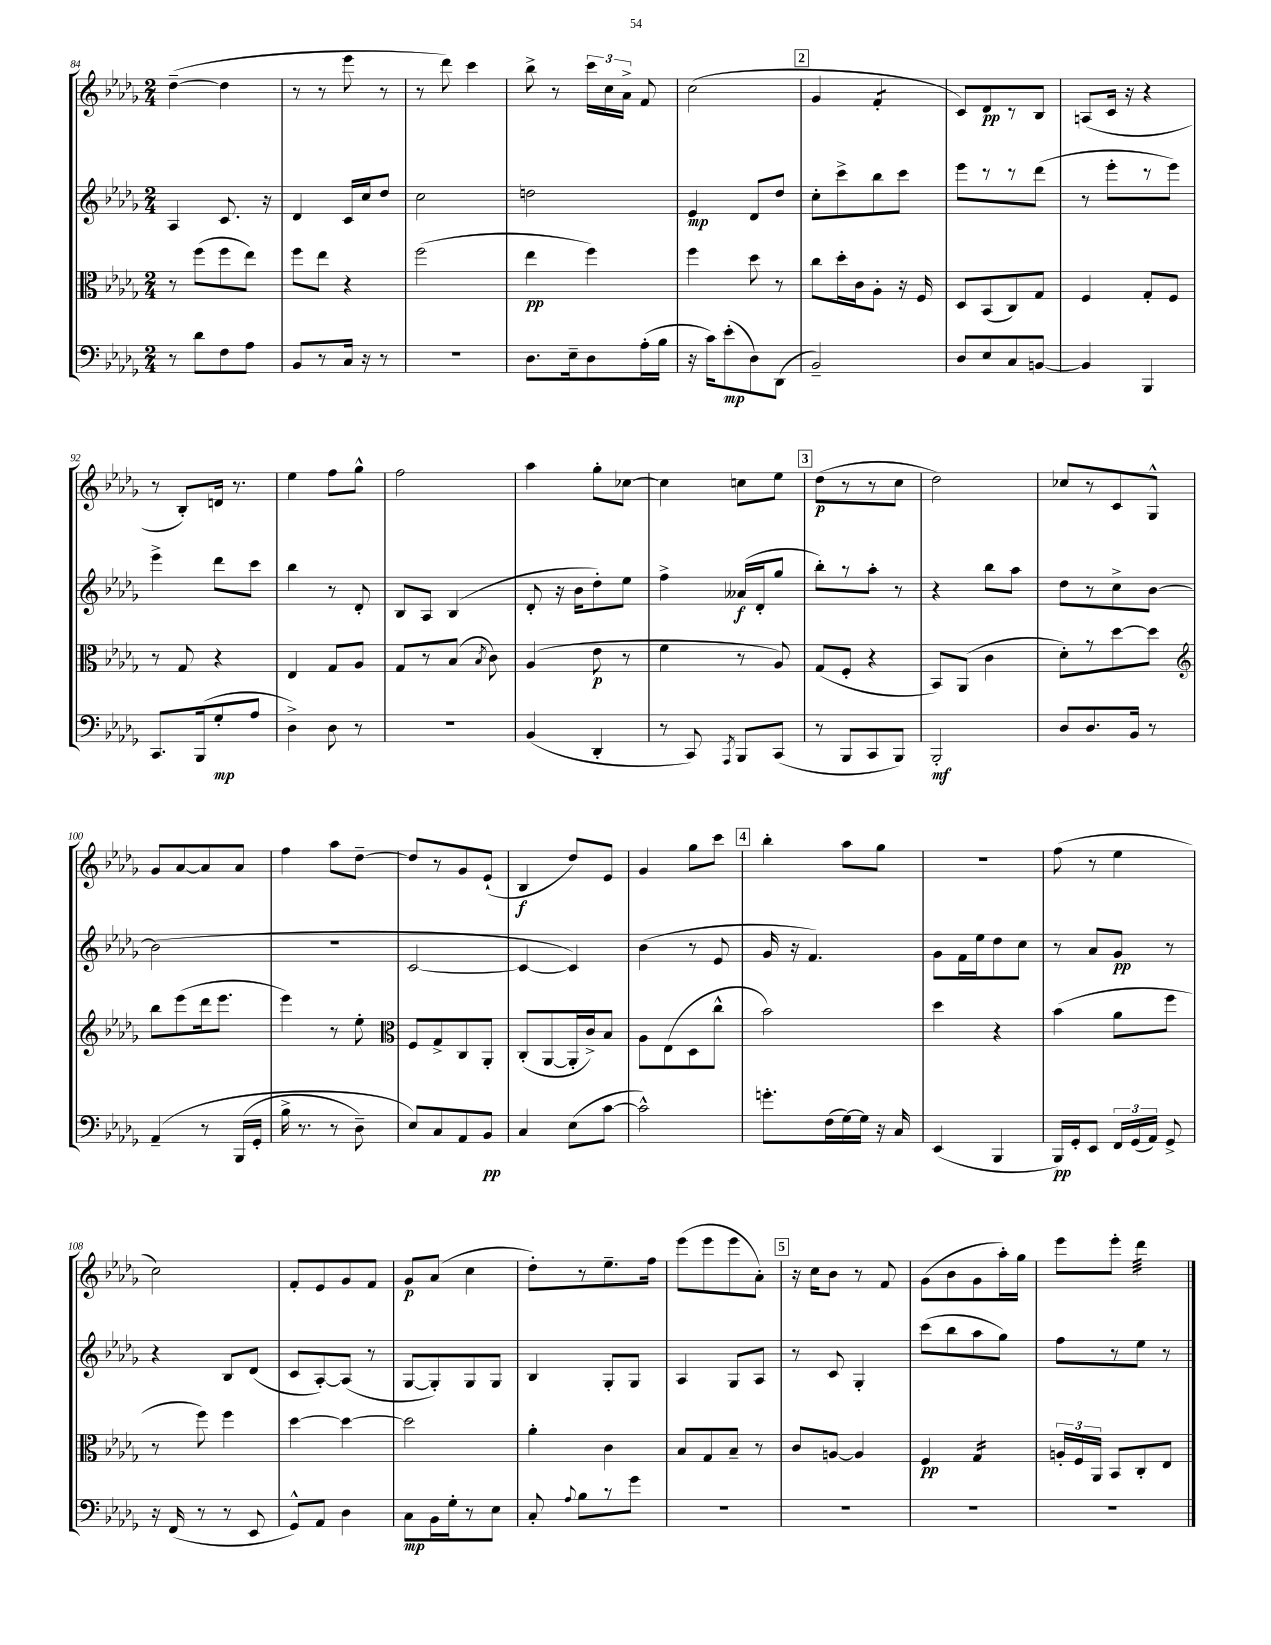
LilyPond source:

<<
\new StaffGroup <<
\new Staff = "s0" {
    \clef treble \key des \major \numericTimeSignature \time 2/4
    \autoBeamOff des''4~--( des''4 |
    r8 r8 ees'''8 r8 |
    r8 des'''8) c'''4 |
    bes''8-> r8 \tuplet 3/2 { c'''16[ c''16 aes'16]-> } f'8 |
    c''2( |
    \mark \markup { \box "2" } ges'4 f'4:8-. |
    c'8[) des'8\pp r8 bes8] |
    a8[( c'16] r16 r4 |
    r8 bes8[-.) d'16] r8. |
    ees''4 f''8[ ges''8]-^ |
    f''2 |
    aes''4 ges''8[-. ces''8]~ |
    ces''4 c''8[ ees''8] |
    \mark \markup { \box "3" } des''8[\p( r8 r8 c''8] |
    des''2) |
    ces''8[ r8 c'8 ges8]-^ |
    ges'8[ aes'8~ aes'8 aes'8] |
    f''4 aes''8[ des''8]~-- |
    des''8[ r8 ges'8 ees'8]-!( |
    bes4\f des''8[) ees'8] |
    ges'4 ges''8[ c'''8] |
    \mark \markup { \box "4" } bes''4-. aes''8[ ges''8] |
    r2 |
    f''8( r8 ees''4 |
    c''2) |
    f'8[-. ees'8 ges'8 f'8] |
    ges'8[\p aes'8]( c''4 |
    des''8[-.) r8 ees''8.-- f''16] |
    ees'''8[( ees'''8 ees'''8 aes'8]-.) |
    \mark \markup { \box "5" } r16 c''16[ bes'8] r8 f'8 |
    ges'8[( bes'8 ges'8 aes''16-.) ges''16] |
    ees'''8[ ees'''8]-. des'''4:32 \bar "|." |
}
\new Staff = "s1" {
    \clef treble \key des \major \numericTimeSignature \time 2/4
    \autoBeamOff aes4 c'8. r16 |
    des'4 c'16[ c''16 des''8] |
    c''2 |
    d''2 |
    ees'4\mp des'8[ des''8] |
    \mark \markup { \box "2" } c''8[-. c'''8-> bes''8 c'''8] |
    ees'''8[ r8 r8 des'''8]( |
    r8 ees'''8[-. r8 ees'''8]) |
    ees'''4-> des'''8[ c'''8] |
    bes''4 r8 des'8-. |
    bes8[ aes8] bes4( |
    des'8-. r16 bes'16[ des''8-.) ees''8] |
    f''4-> aeses'16[\f( des'16-. ges''8] |
    \mark \markup { \box "3" } bes''8[-.) r8 aes''8]-. r8 |
    r4 bes''8[ aes''8] |
    des''8[ r8 c''8-> bes'8]~ |
    bes'2( |
    R2 |
    c'2~ |
    c'4~ c'4) |
    bes'4( r8 ees'8 |
    \mark \markup { \box "4" } ges'16 r16 f'4.) |
    ges'8[ f'16 ees''16 des''8 c''8] |
    r8 aes'8[ ges'8]\pp r8 |
    r4 bes8[ des'8]( |
    c'8[ aes8~-.) aes8]( r8 |
    ges8[~ ges8-.) ges8 ges8] |
    bes4 ges8[-. ges8] |
    aes4 ges8[ aes8] |
    \mark \markup { \box "5" } r8 c'8 ges4-. |
    c'''8[( bes''8 aes''8 ges''8]) |
    f''8[ r8 ees''8] r8 \bar "|." |
}
\new Staff = "s2" {
    \clef alto \key des \major \numericTimeSignature \time 2/4
    \autoBeamOff r8 f''8[( f''8 ees''8]) |
    f''8[ ees''8] r4 |
    f''2( |
    ees''4\pp f''4) |
    f''4 des''8 r8 |
    \mark \markup { \box "2" } c''8[ des''16-. c'16 aes8]-. r16 f16 |
    des8[ bes,8( c8) ges8] |
    f4 ges8[-. f8] |
    r8 ges8 r4 |
    ees4 ges8[ aes8] |
    ges8[ r8 bes8]( \acciaccatura { bes8 } c'8) |
    aes4( ees'8\p r8 |
    f'4 r8 aes8) |
    \mark \markup { \box "3" } ges8[( f8]-. r4 |
    bes,8[) aes,8]( c'4 |
    des'8[-.) r8 des''8~ des''8] |
    \clef treble bes''8[ ees'''8( des'''16 ees'''8.] |
    ees'''4) r8 ees''8-. |
    \clef alto f8[ ges8-> c8 aes,8]-. |
    c8[-.( aes,8~ aes,16-. c'16->) bes8] |
    aes8[ ees8( des8 c''8]-^ |
    \mark \markup { \box "4" } bes'2) |
    des''4 r4 |
    bes'4( aes'8[ f''8] |
    r8 f''8) f''4 |
    des''4~ des''4~ |
    des''2 |
    aes'4-. c'4 |
    bes8[ ges8 bes8]-- r8 |
    \mark \markup { \box "5" } c'8[ a8]~ a4 |
    f4\pp ges4:16 |
    \tuplet 3/2 { a16[-. f16 aes,16] } bes,8[ c8-. ees8] \bar "|." |
}
\new Staff = "s3" {
    \clef bass \key des \major \numericTimeSignature \time 2/4
    \autoBeamOff r8 des'8[ f8 aes8] |
    bes,8[ r8 c16] r16 r8 |
    R2 |
    des8.[ ees16-- des8 aes16-.( bes16] |
    r16 c'16[) ees'8-.\mp( des8) des,8]( |
    \mark \markup { \box "2" } bes,2--) |
    des8[ ees8 c8 b,8]~ |
    b,4 bes,,4 |
    c,8.[ bes,,16( ges8-.\mp aes8] |
    des4->) des8 r8 |
    r2 |
    bes,4( des,4-. |
    r8 c,8) \acciaccatura { aes,,8 } bes,,8[ c,8]( |
    \mark \markup { \box "3" } r8 bes,,8[ c,8 bes,,8]) |
    bes,,2-.\mf |
    des8[ des8. bes,16] r8 |
    aes,4--\( r8 bes,,16[( ges,16]-. |
    bes16-> r8. r8 des8--) |
    ees8[\) c8 aes,8 bes,8]\pp |
    c4 ees8[( c'8]~ |
    c'2-^) |
    \mark \markup { \box "4" } g'8.[-. f16( ges16~) ges16] r16 c16 |
    ees,4( bes,,4 |
    bes,,16[\pp) ges,16-. ees,8] \tuplet 3/2 { f,16[ ges,16( aes,16]) } ges,8-> |
    r16 f,16( r8 r8 ees,8 |
    ges,8[-^) aes,8] des4 |
    c8[\mp bes,16 ges16-. r8 ees8] |
    c8-. \appoggiatura { aes8 } bes8[ r8 ges'8] |
    R2 |
    \mark \markup { \box "5" } R2 |
    R2 |
    R2 \bar "|." |
}
>>
>>
\layout { \context { \Score currentBarNumber = #84 } }
